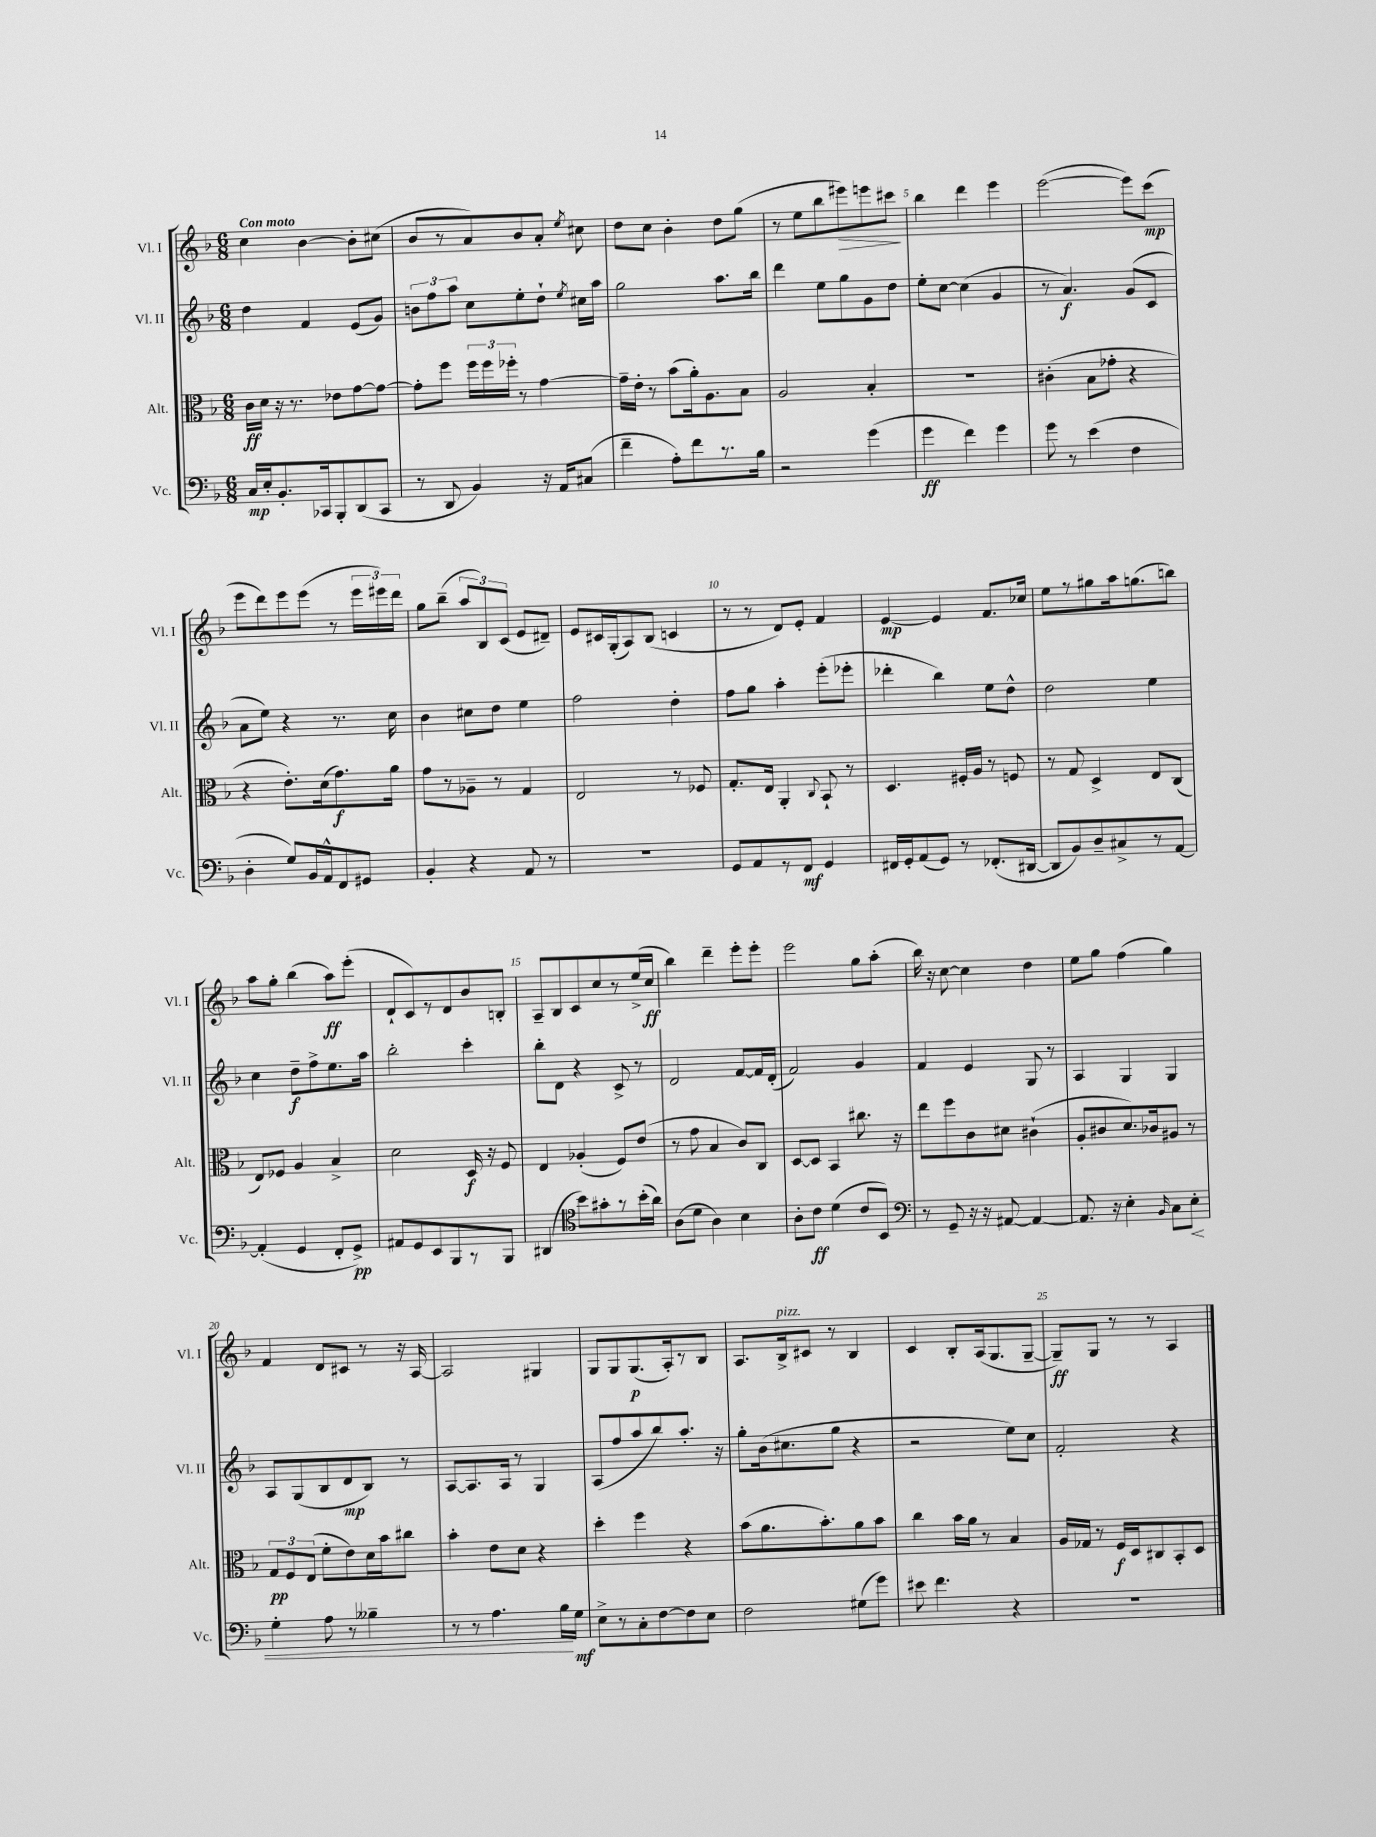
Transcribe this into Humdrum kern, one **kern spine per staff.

**kern	**kern	**kern	**kern
*staff4	*staff3	*staff2	*staff1
*clefF4	*clefC3	*clefG2	*clefG2
*k[b-]	*k[b-]	*k[b-]	*k[b-]
*M6/8	*M6/8	*M6/8	*M6/8
16C/LL	16c\LL	4dd\	4cc\
16E'/J	16d\JJ	.	.
8.BB-'/	16r	.	.
.	8.r	.	.
.	.	4f/	[4b-\
16CC-/k	.	.	.
8BBB-'/	8e-\L	.	.
(8DD/	[8g\	(8e/L	8b-'\]L
8CC-/J	8g\_J	8g/J)	(8cc#\J
=	=	=	=
8r	8g'\]L	12b\L	8b-/L
.	.	12ff\	.
8DD/	8ff\J	.	8r
.	.	12aa\J	.
4BB-/)	24ff\LL	8cc\L	8a/)
.	24ff\	.	.
.	24ff-'\JJ	.	.
.	8r	8ee'\	8b-/
16r	[4g\	8dd`\J	8a'/J
16AA/LK	.	.	.
.	.	8qee/	8qee/
(8C#/J	.	16cc#\LL	8cc#\
.	.	16aa\JJ	.
=	=	=	=
4f~\	16g~\]LL	2gg\	8dd\L
.	16e'\JJ	.	.
.	8r	.	8cc\J
8A'\L)	(8b-\L	.	4b-'\
8f\	16a'\k)	.	.
.	8.A\	.	.
8.r	.	8.aa\L	8dd\L
.	8B-\J	.	(8gg\J
16B-\Jk	.	16bb-\Jk	.
=	=	=	=
2r	2A/	4ddd\	8r
.	.	.	8ee\L
.	.	8ee\L	8bb-\
.	.	8gg\	8eee#\)
(4g\	4B-'/	8g\	8eee\
.	.	8dd\J	8ccc#\J
=	=	=	=
4g\	2.r	8ee'\L	4bb-\
.	.	[8cc\J	.
4f\)	.	(4cc\]	4ddd\
4g\	.	4g/	4eee\
=	=	=	=
8g\	(4c#'\	8r	([2eee\
8r	.	4.a/)	.
(4e\	8B-\L	.	.
.	8g-'\J	.	.
4F\	4r	(8g/L	8eee\]L)
.	.	8c/J	(8ccc\J
=	=	=	=
4D'\	4r	8a\L	8eee\L
.	.	8ee\J)	8ddd\)
8G/L)	8.e'\L)	4r	8eee\
16BB-/L	.	.	(8eee\J
16AA^^/J	(16d\k	.	.
8FF/	8.g\)	8.r	8r
8GG#/J	.	.	24eee\LL
.	.	.	24eee#\)
.	16a\Jk	16cc\	.
.	.	.	24ddd\JJ
=	=	=	=
4BB-'/	8g\L	4b-\	8gg\L
.	8r	.	(8bb-~\J
4r	8A-~\J	8cc#\L	12aa/L
.	.	.	12B-/)
.	8r	8dd\J	.
.	.	.	(12c/J
8AA/	4G/	4ee\	8e/L
8r	.	.	8d#~/J)
=	=	=	=
2.r	2E/	2ff\	8e/L
.	.	.	16c#/L
.	.	.	(16G'/J
.	.	.	8A/)
.	.	.	(8B-/J
.	8r	4dd'\	4c/
.	8F-/	.	.
=	=	=	=
8GG/L	8.G'/L	8ff\L	8r
8AA/	.	8gg\J	8r
.	16E/Jk	.	.
8r	4AA'/	4aa'\	8d/L)
8FF/J	.	.	8e'/J
.	8qqC/	.	.
4GG/	8BB-`/	(8eee'\L	4f/
.	8r	8eee-'\J	.
=	=	=	=
16FF#/LL	4.D/	4ddd-'\	[4e/
16GG'/J	.	.	.
(8AA/	.	.	.
8GG/J)	.	4bb-\)	4e/]
8r	16F#'/LL	.	.
.	16A/JJ	.	.
(8.FF-'/L	8r	8ee\L	8.f/L
.	8F/	8dd^^\J	.
[16DD#/Jk	.	.	16cc-/Jk
=	=	=	=
8DD#/]L	8r	2dd\	8ee\L
8BB-/)	8G/	.	8r
8D~/	4D^/	.	8gg#\
8C#^/	.	.	16aa\k
.	.	.	(8.gg\
8r	8E/L	4ee\	.
[8AA/J	(8C/J	.	8bb\J)
=	=	=	=
(4AA'/]	8E/L)	4cc\	8aa\L
.	8F-/J	.	8gg'\J
4GG/	4A/	8dd~\L	(4bb-\
.	.	8ff^\	.
8FF'/L	4B-^/	8.ee\	8aa\L)
8GG^/J)	.	.	(8eee'\J
.	.	16aa\Jk	.
=	=	=	=
8AA#/L	2d\	2bb-'\	8d`/L
8GG/	.	.	8c/)
8EE/	.	.	8r
8BBB-/	.	.	8d/
8r	16D/	4ccc'\	8b-/
.	16r	.	.
8BBB-/J	8F/	.	8B'/J
=	=	=	=
(4DD#/	4E/	8bb-'\L	8A~/L
.	.	8d\J	8B-/
*clefC4	*	*	*
8b-\L)	(4A-'/	4r	8c/
8g#'\	.	.	8cc/
8r	8F/L)	8c^/	8r
(16b-'\L	(8e/J	8r	(16ee^/L
16a\JJ)	.	.	16cc/JJ
=	=	=	=
(8A\L	8r	2d/	4bb-\)
8d\J	8g\	.	.
4A\)	4B-/	.	4ddd~\
4B-\	8c/L)	[8f/L	8eee'\L
.	8C/J	16f/]L	8eee'\J
.	.	(16d'/JJ	.
=	=	=	=
8A'\L	[8D/L	2f/)	2eee\
8c\J	8D/]J	.	.
(4d\	4BB-/	.	.
8c/L	8.cc#\	4g/	8gg\L
8BB-/J)	.	.	(8aa'\J
.	16r	.	.
=	=	=	=
*clefF4	*	*	*
8r	8ee\L	4f/	16bb-\)
.	.	.	16r
8GG~/	8ff\	.	[8cc\
16r	8c\	4e/	4cc\]
16r	.	.	.
[8AA#/	8d#\J	.	.
4AA#/_	(4c#`\	8G/	4dd\
.	.	8r	.
=	=	=	=
8.AA#/]	8A'/L	4A/	8ee\L
.	8c#/	.	8gg\J
16r	.	.	.
4E'\	8.d/)	4G/	(4ff\
.	16c-/k	.	.
16qqBB-/	.	.	.
8C\L	8A#/J	4G/	4gg\)
8E'\J	8r	.	.
=	=	=	=
4G'\	12G/L	8A/L	4f/
.	12F/	.	.
.	.	(8G/	.
.	(12E/J	.	.
8A\	8f'\L	8B-/	8d/L
8r	8e\)	8d/	8c#/J
4B--~\	16d\L	8B-/J)	8r
.	16b-\J	.	.
.	8cc#\J	8r	16r
.	.	.	[16A/
=	=	=	=
8r	4b-'\	[8A/L	2A/]
8r	.	8.A/]	.
4.A\	8e\L	.	.
.	.	16A/Jk	.
.	8d\J	8r	.
.	4r	4G/	4G#/
16B-\LL	.	.	.
16G\JJ	.	.	.
=	=	=	=
8E^\L	4dd'\	(8A/L	8G/L
8r	.	8ff/	8G/
8C'\	4ff\	8aa/	(8.G/
[8F\	.	8bb-/)	.
.	.	.	16A'/k)
8F\]	4r	8.aa'/J	8r
8E\J	.	.	8B-/J
.	.	16r	.
=	=	=	=
2F\	(8b-\L	8gg'\L	8.A/L
.	8.a\	(16b-\k	.
.	.	8.cc#\	16B-^/k
.	.	.	8c#/J
.	8.b-'\)	.	.
.	.	8gg\J	8r
(8G#\L	8a\	4r	4B-/
8g\J)	8b-\J	.	.
=	=	=	=
8e#\	4cc\	2r	4c/
4.f\	.	.	.
.	16b-\LL	.	8B-'/L
.	16a\JJ	.	.
.	8r	.	(16A/k
.	.	.	8.G/
4r	4B-/	8ee\L)	.
.	.	8cc\J	[8G~/J
=	=	=	=
2.r	16A/LL	2f'/	8G~/]L)
.	16G-/JJ	.	.
.	8r	.	8G/J
.	16F/LL	.	8r
.	16D/J	.	.
.	8C#/	.	8r
.	8BB-'/	4r	4A/
.	8D/J	.	.
==	==	==	==
*-	*-	*-	*-
